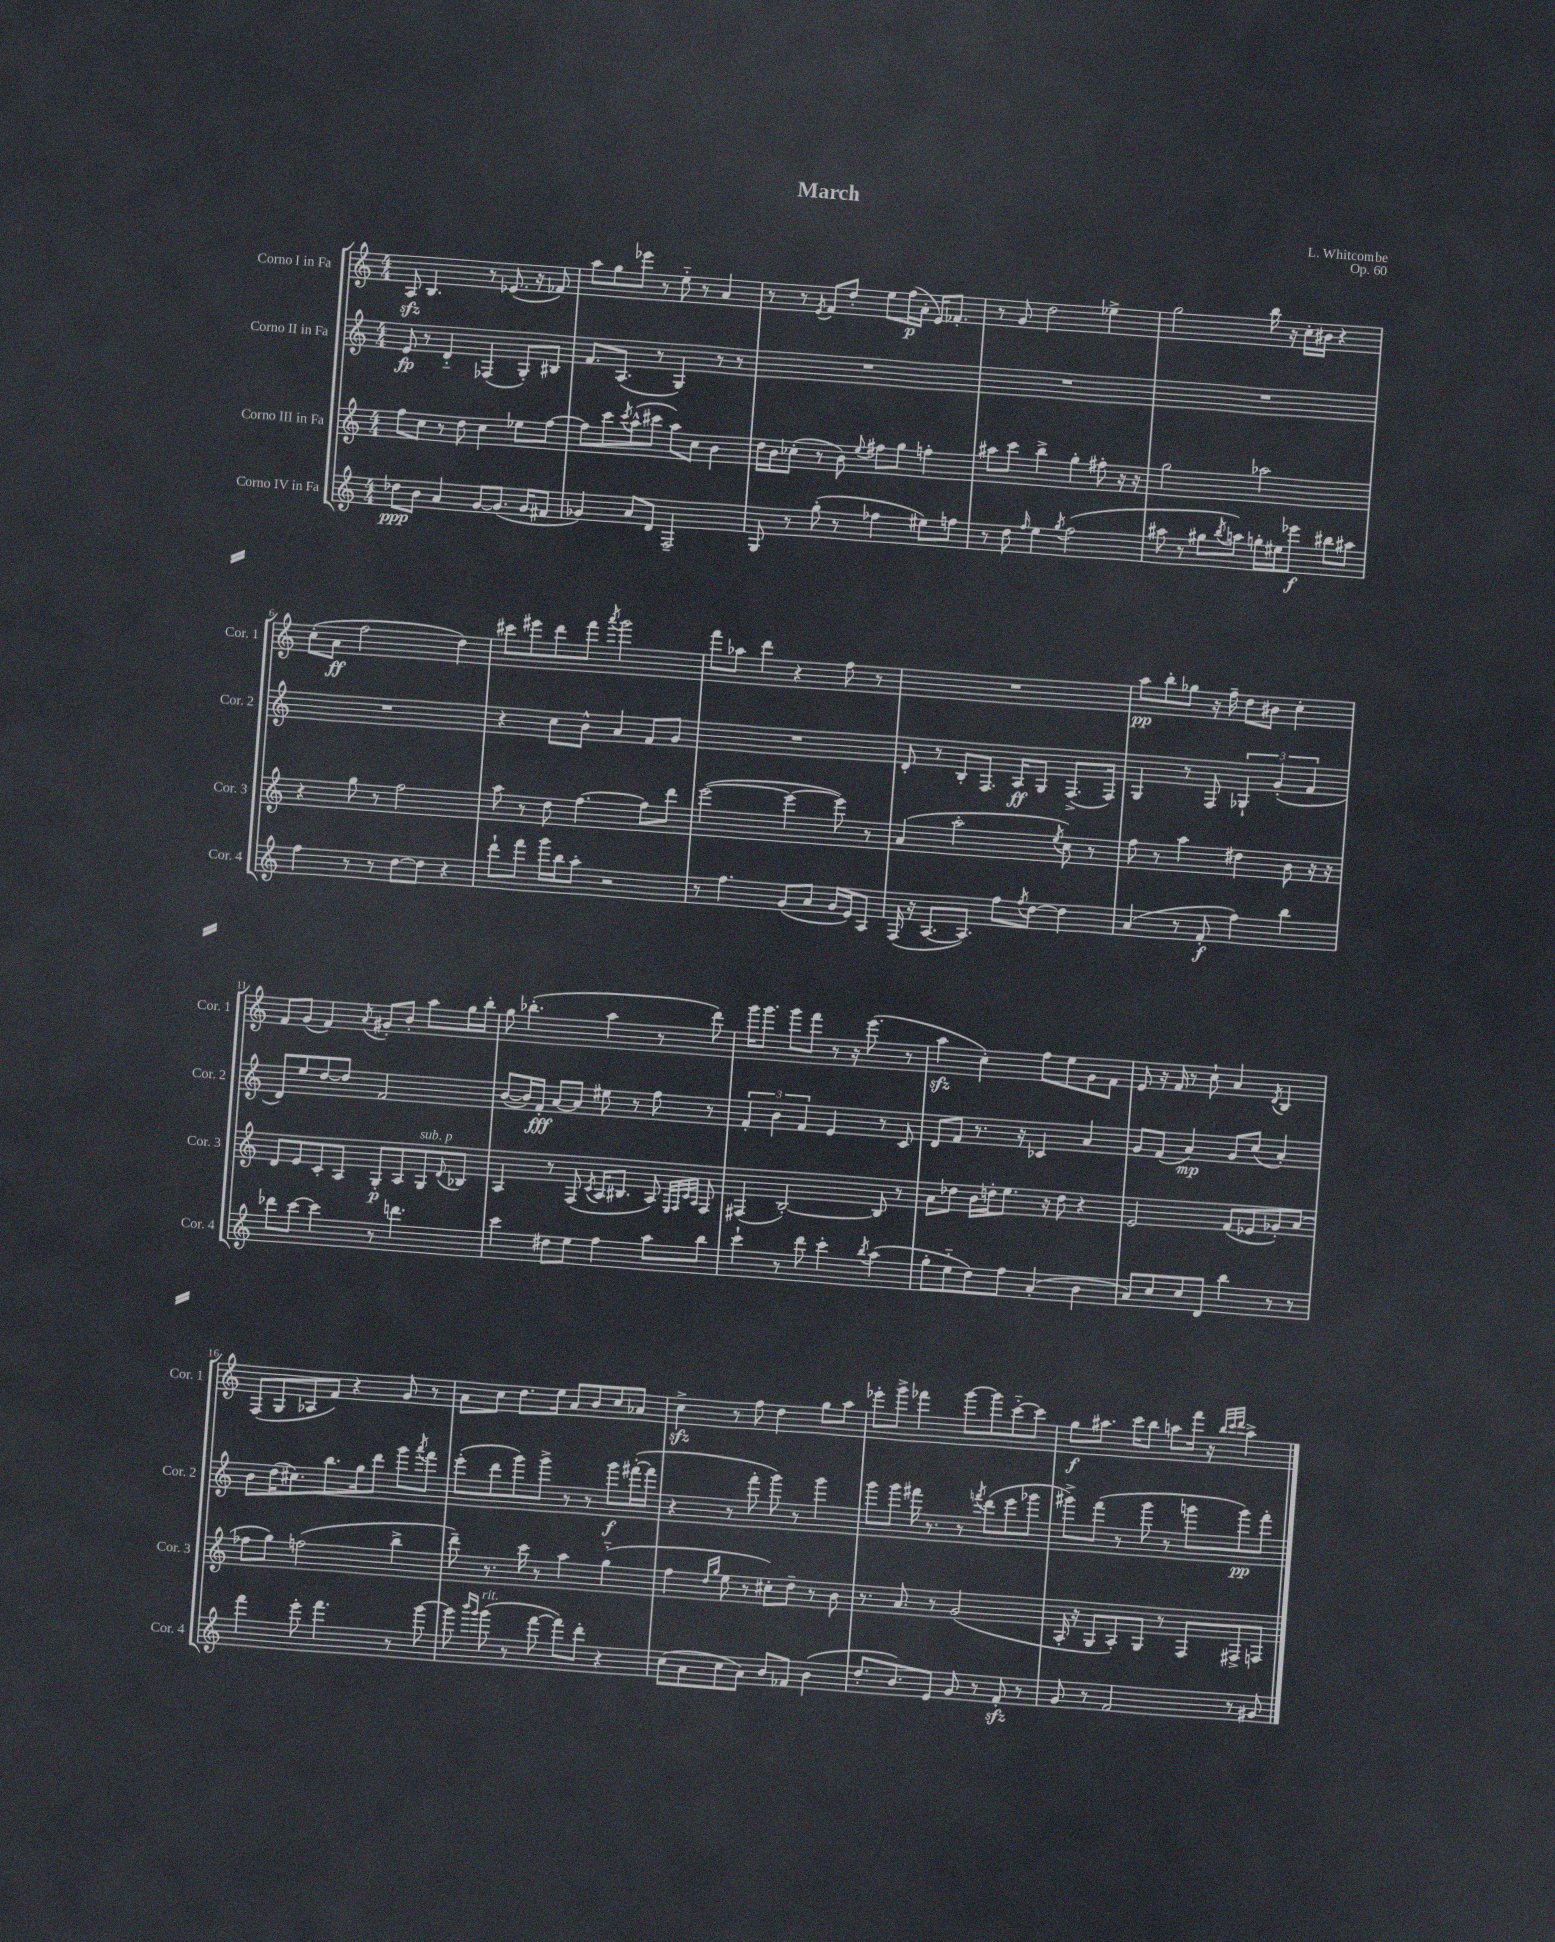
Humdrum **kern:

**kern	**kern	**kern	**kern
*staff4	*staff3	*staff2	*staff1
*clefG2	*clefG2	*clefG2	*clefG2
*k[]	*k[]	*k[]	*k[]
*M4/4	*M4/4	*M4/4	*M4/4
8dd-	8ff	8e	8A
8b	8cc	8r	4.B
4a	8r	4d'~	.
.	8dd	.	.
[8g	4cc	(4F-	8r
(8.g]	.	.	(8.e-
.	8ee-	8G')	.
16g	.	.	16r
8f#	[8ff	8B#	8f-)
=	=	=	=
4g-)	8ff]	8.f	8aa
.	8ccc	.	8gg
.	.	(8.A	.
.	8qccc	.	.
8a	(8aa^^	.	8eee-
8d	8ccc#	8r	8r
2F~	8aa)	4G)	8ee'~
.	8cc	.	8r
.	4b	8r	4a
.	.	8r	.
=	=	=	=
8G	16dd	1r	8r
.	16b	.	.
8r	(8cc-'	.	8r
.	.	.	8qe
(8gg'	8r	.	8f
8r	8b)	.	8dd'
.	8qqee	.	.
4ff-	8ff#	.	8ee
.	8gg	.	(16ff
.	.	.	16a'
8ee#)	4ff'	.	16e)
.	.	.	8.f-'
8ff	.	.	.
=	=	=	=
8r	8aa#	1r	8r
8dd	8ccc	.	8g
16qqff	.	.	.
4ee	4bb^	.	2dd
8qgg	.	.	.
(2ff	4gg'	.	.
.	8ff#'	.	4ee-^
.	16r	.	.
.	16r	.	.
=	=	=	=
8aa#	2gg	1r	2gg
8r	.	.	.
8gg#	.	.	.
8qbb	.	.	.
8aa)	.	.	.
16gg'	2aa-	.	16bb
16ee#	.	.	16r
8eee-	.	.	16cc'
.	.	.	16b#
8bb#	.	.	4r
8aa#	.	.	.
=	=	=	=
4ff	4r	1r	(8cc'
.	.	.	8a
8r	8gg	.	2ff
8r	8r	.	.
[8dd	2ff	.	.
8dd]	.	.	.
4r	.	.	4dd)
=	=	=	=
8ddd`	8aa	4r	8ccc#
8fff	8r	.	8eee#
16ggg	8dd	8cc	8ddd
16bb	.	.	.
8aa'	[4.ff	8b^^	8fff
.	.	.	8qaaa
2r	.	4a	2ggg
.	8ff]	8f	.
.	8ddd	8g	.
=	=	=	=
8r	([2eee	1r	8fff
4.ff	.	.	8aa-
.	.	.	4ddd
(8g	4eee_	.	4r
8a	.	.	.
16g	8eee])	.	8ff
16e)	.	.	.
8A	8r	.	8r
=	=	=	=
(16F	(4a	8d'	1r
16r	.	.	.
[8.A	.	8r	.
.	2aa'	8B'	.
8.A])	.	.	.
.	.	8.F	.
8ff	.	.	.
.	.	16A	.
8qff	.	.	.
[8dd	.	8G	.
.	8qee	.	.
4dd]	8cc)	(8.F^	.
.	8r	.	.
.	.	16F)	.
=	=	=	=
(4a	8ff	4G	8aa
.	8r	.	8bb'
8r	4aa	8r	8gg-
8f'	.	8F	16r
.	.	.	16ff~
4ff)	4dd#	6G-`	8dd
.	.	.	8b#
.	.	(6g'	.
4bb	8b	.	4cc'
.	.	6f	.
.	16r	.	.
.	16r	.	.
=	=	=	=
8ddd-	8d	8d)	8f
[8ccc	8e	8ee	(8g
4ccc]	8c'	[8dd	4f)
.	8A	8dd]	.
.	.	.	8qa
8r	8G'	2f	8g#'
4.ddd	8A	.	8b'
.	8G	.	8aa
.	8qqd	.	.
.	8B-	.	16gg
.	.	.	16bb'
=	=	=	=
4ccc	4A	([8b	8gg
.	.	16b])	(4.bb-'
.	.	16f'	.
8dd#	8r	[8a	.
8ee	(8F	8a]	.
.	8qc	.	.
4ff	16A	8ee#	4aa
.	8.B#	.	.
.	.	8r	.
8aa	8A)	8ff	8r
.	32qqE	.	.
.	32qqF	.	.
.	32qqc	.	.
.	32qqA	.	.
8bb	8F	8r	8ddd)
=	=	=	=
4ccc`	(4F#	6f'	16ggg
.	.	.	8.ggg
.	.	6b	.
8r	[2B')	.	8ggg
.	.	6f	.
8ddd	.	.	8fff
4ccc'	.	4e	8r
.	.	.	16r
.	.	.	(8.eee
8qbb	.	.	.
(4aa	8B]	8r	.
.	8r	8c	8r
=	=	=	=
8gg'	8a	8d	4aa
8ee'~	8dd-	8f	.
8dd)	16b	8.r	4cc')
.	16dd'	.	.
8ff	8.ee	.	.
.	.	16r	.
(4a'	.	4c-	8ff
.	16r	.	.
.	8dd	.	8ee
4b	4r	4a	8g
.	.	.	8f
=	=	=	=
8a)	2e	8g	8e
8cc	.	(8f	16r
.	.	.	16f
8cc	.	4a)	8r
8d	.	.	8cc`
4bb	(8f	8g	4a
.	8e-	(8cc	.
.	.	.	8qd
8r	8g-')	4a')	4B
8r	(8a	.	.
=	=	=	=
4fff	8ff-	8b	(8F
.	8gg)	(16dd	8G
.	.	8.cc#)	.
8eee'	(2ff	.	8A-
4.fff	.	8.bb	8f)
.	.	.	4r
.	.	16gg	.
.	.	8ddd	.
8r	4bb^	8ggg	8g
.	.	8qaaa	.
[8ggg	.	8fff	8r
=	=	=	=
8ggg]	8ddd~)	(8eee'	8a
16qqbbb	.	.	.
16qqggg	.	.	.
(8ggg	8.r	8ddd	8cc
8r	.	8ggg)	8.dd
.	16ccc	.	.
[8fff	8r	8ggg^	.
.	.	.	16ee
8fff])	4aa	8r	8a
8ddd'	.	8r	8b
4r	(4gg'~	8ggg	8cc
.	.	([16fff#'	8a-
.	.	16fff#]	.
=	=	=	=
(8cc	4ff	4r	4cc^
8a	.	.	.
.	16qqdd	.	.
.	16qqgg	.	.
8cc	8ee	8r	8r
8a)	8r	8fff'	8ff
8b	8cc#')	8ggg)	4dd
8f-	8dd~	8r	.
(4b	8r	4ggg	8gg
.	8b	.	8aa
=	=	=	=
8.dd'	8.r	8ggg	8eee-'
.	.	8ggg	8ggg^
8.b)	8.a	.	.
.	.	16fff#	4fff-
.	.	8.r	.
8e	8r	.	.
8g	(2g	8r	[8ggg
.	.	8qfff	.
8r	.	(8ddd	8ggg]
8f'	.	8eee	[8ccc'~
8r	.	8ggg-	8ccc]
=	=	=	=
8g	16A'	8ggg#^)	8gg
.	16r	.	.
8r	8G	(8fff	8.aa#
2f	8A')	8r	.
.	.	.	16ccc
.	8G	8ggg#	8bb
.	8r	8r	8aa
.	8F	8ggg	16fff
.	.	.	16r
.	.	.	32qqbb
.	.	.	32qqccc
.	.	.	32qqddd
8r	8F#^	8ggg)	4aa^
8g#	8F	8fff'	.
==	==	==	==
*-	*-	*-	*-
